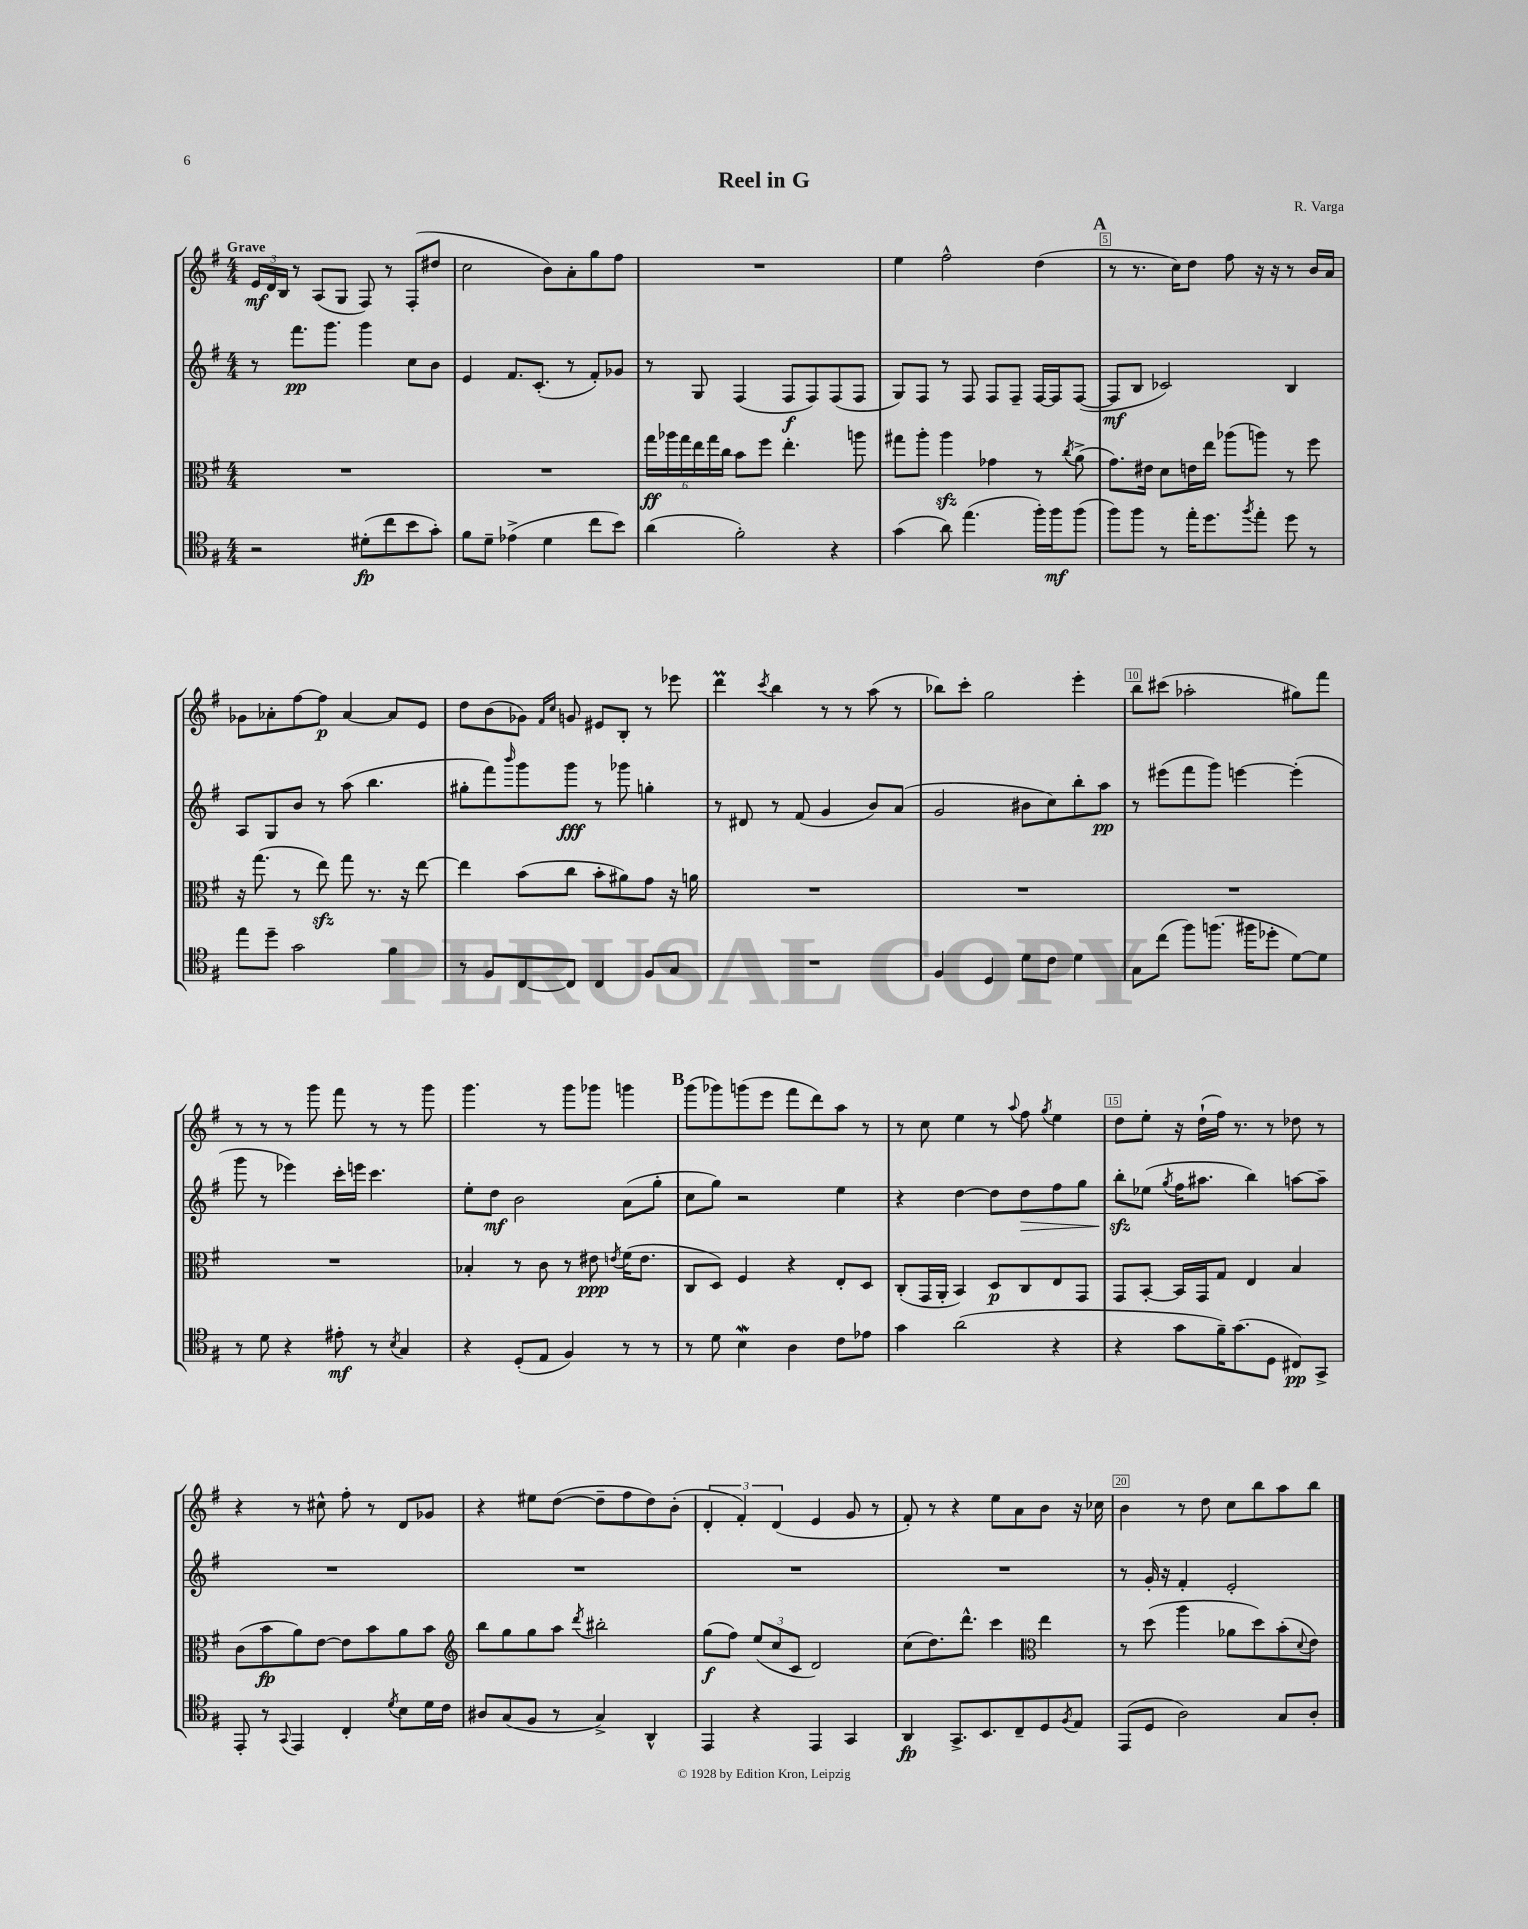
\header { title = "Reel in G" composer = "R. Varga" }
<<
\new StaffGroup <<
\new Staff = "s0" {
    \clef treble \key g \major \numericTimeSignature \time 4/4 \tempo "Grave"
    \tuplet 3/2 { e'16\mf d'16 b16 } r8 a8( g8 fis8) r8 fis8-.( dis''8 |
    c''2 b'8) a'8-. g''8 fis''8 |
    R1 |
    e''4 fis''2-^ d''4( |
    \mark \markup { \bold "A" } r8 r8. c''16) d''8 fis''8 r16 r16 r8 b'16 a'16 |
    ges'8 aes'8-. fis''8~ fis''8\p aes'4~ aes'8 e'8 |
    d''8 b'8( ges'8) \grace { fis'16 c''16 } g'8 eis'8 b8-. r8 ees'''8 |
    d'''4\prall \acciaccatura { c'''8 } b''4 r8 r8 a''8( r8 |
    bes''8) c'''8-. g''2 e'''4-. |
    b''8 cis'''8( aes''2-. gis''8) fis'''8 |
    r8 r8 r8 g'''8 fis'''8 r8 r8 g'''8 |
    g'''4. r8 g'''8 ges'''8 g'''4 |
    \mark \markup { \bold "B" } g'''8( ges'''8) g'''8( e'''8 fis'''8 d'''8) a''8 r8 |
    r8 c''8 e''4 r8 \appoggiatura { a''8 } fis''8 \acciaccatura { g''8 } e''4 |
    d''8 e''8-. r16 d''16-!( fis''16) r8. r8 des''8 r8 |
    r4 r8 cis''8-^ fis''8-. r8 d'8 ges'8 |
    r4 eis''8 d''8~( d''8-- fis''8 d''8) b'8-.( |
    \tuplet 3/2 { d'4-. fis'4-.) d'4( } e'4 g'8 r8 |
    fis'8-.) r8 r4 e''8 a'8 b'8 r16 ces''16 |
    b'4 r8 d''8 c''8 b''8 a''8 b''8 \bar "|." |
}
\new Staff = "s1" {
    \clef treble \key g \major \numericTimeSignature \time 4/4
    r8 fis'''8.\pp g'''8. g'''4 c''8 b'8 |
    e'4 fis'8. c'8.-.( r8 fis'8-.) ges'8 |
    r8 g8 fis4( fis8\f fis8) fis8( fis8 |
    g8) fis8 r8 fis8 fis8 fis8-- fis16~ fis16 fis8~( |
    \mark \markup { \bold "A" } fis8\mf b8 ces'2) b4 |
    a8 g8 b'8 r8 a''8( b''4. |
    gis''8-. fis'''8) \grace { b'''16 } g'''8 g'''8\fff r8 ges'''8 g''4-. |
    r8 dis'8 r8 fis'8( g'4 b'8) a'8( |
    g'2 bis'8 c''8) b''8-. a''8\pp |
    r8 eis'''8( fis'''8 g'''8) e'''4~ e'''4-.( |
    g'''8 r8 ees'''4) c'''16-. e'''16 c'''4. |
    e''8-. d''8\mf b'2 a'8( g''8-. |
    \mark \markup { \bold "B" } c''8 g''8) r2 e''4 |
    r4 d''4~ d''8 d''8\> fis''8 g''8 |
    b''8-.\sfz\! ees''8( \acciaccatura { g''8 } fis''16 ais''8. b''4) a''8~ a''8-- |
    R1 |
    R1 |
    R1 |
    R1 |
    r8 g'16-. r16 fis'4-. e'2-. \bar "|." |
}
\new Staff = "s2" {
    \clef alto \key g \major \numericTimeSignature \time 4/4
    R1 |
    R1 |
    \tuplet 6/4 { g''16\ff aes''16 g''16 e''16 g''16 c''16 } b'8 fis''8 e''4.-. a''8 |
    gis''8 a''8-. a''4\sfz ges'4 r8 \acciaccatura { c''8 } a'8->( |
    \mark \markup { \bold "A" } g'8.) eis'16 d'8 e'16 e''16 aes''8( a''8) r8 fis''8 |
    r16 g''8.( r8 e''8\sfz) g''8 r8. r16 e''8~ |
    e''4 b'8( c''8 b'8-. ais'8) g'8 r16 a'16 |
    R1 |
    R1 |
    R1 |
    R1 |
    bes4-. r8 c'8 r8 eis'8\ppp \acciaccatura { e'8 } fis'16( e'8. |
    \mark \markup { \bold "B" } c8 d8) fis4 r4 e8-. d8 |
    c8-.( g,16 a,16-. b,4) d8\p c8 e8 g,8 |
    g,8 b,8~-. b,16 g,16 g8 e4 b4 |
    c'8( b'8\fp a'8) e'8~ e'8 b'8 a'8 b'8 |
    \clef treble b''8 g''8 g''8 a''8 \acciaccatura { d'''8 } bis''2-. |
    g''8\f( fis''8) \tuplet 3/2 { e''8( c''8 c'8 } d'2) |
    c''8( d''8.) d'''8.-^ c'''4 \clef alto e''4 |
    r8 d''8( a''4 aes'8 d''8) b'8-.( \appoggiatura { d'8 } e'8) \bar "|." |
}
\new Staff = "s3" {
    \clef tenor \key g \major \numericTimeSignature \time 4/4
    r2 dis'8-.\fp( c''8 b'8 g'8-.) |
    fis'8 d'8-- ees'4->( d'4 c''8 b'8) |
    a'4( fis'2-.) r4 |
    g'4( a'8) e''4.( fis''16-.) fis''16\mf fis''8( |
    \mark \markup { \bold "A" } fis''8) fis''8 r8 e''16-. d''8. \acciaccatura { fis''8 } e''8-. d''8 r8 |
    e''8 d''8-- g'2 fis'4 |
    r8 fis8 c8~ c8 c4 fis8 g8 |
    R1 |
    fis4 d4 d'8 c'8 d'4 |
    g8 c''8( fis''8) f''8.( fis''16 des''8-. d'8~) d'8 |
    r8 d'8 r4 eis'8-.\mf r8 \acciaccatura { b8 } g4 |
    r4 d8-.( e8 fis4) r8 r8 |
    \mark \markup { \bold "B" } r8 d'8 b4\mordent a4 c'8 ees'8 |
    g'4 a'2( r4 |
    r4 g'8 fis'16--) g'8.( d8 cis8\pp) g,8-> |
    e,8-. r8 \appoggiatura { g,8 } e,4 c4-. \acciaccatura { d'8 } b8 d'16 c'16 |
    ais8 g8( fis8 r8 g4->) a,4-^ |
    e,4 r4 e,4 g,4 |
    a,4\fp g,8.-> b,8. c8-- d8 \acciaccatura { fis8 } e8 |
    e,8( d8 a2) g8 a8-. \bar "|." |
}
>>
>>
\layout { \context { \Score \override BarNumber.break-visibility = ##(#f #t #t) barNumberVisibility = #(every-nth-bar-number-visible 5) \override BarNumber.stencil = #(make-stencil-boxer 0.1 0.3 ly:text-interface::print) } }
